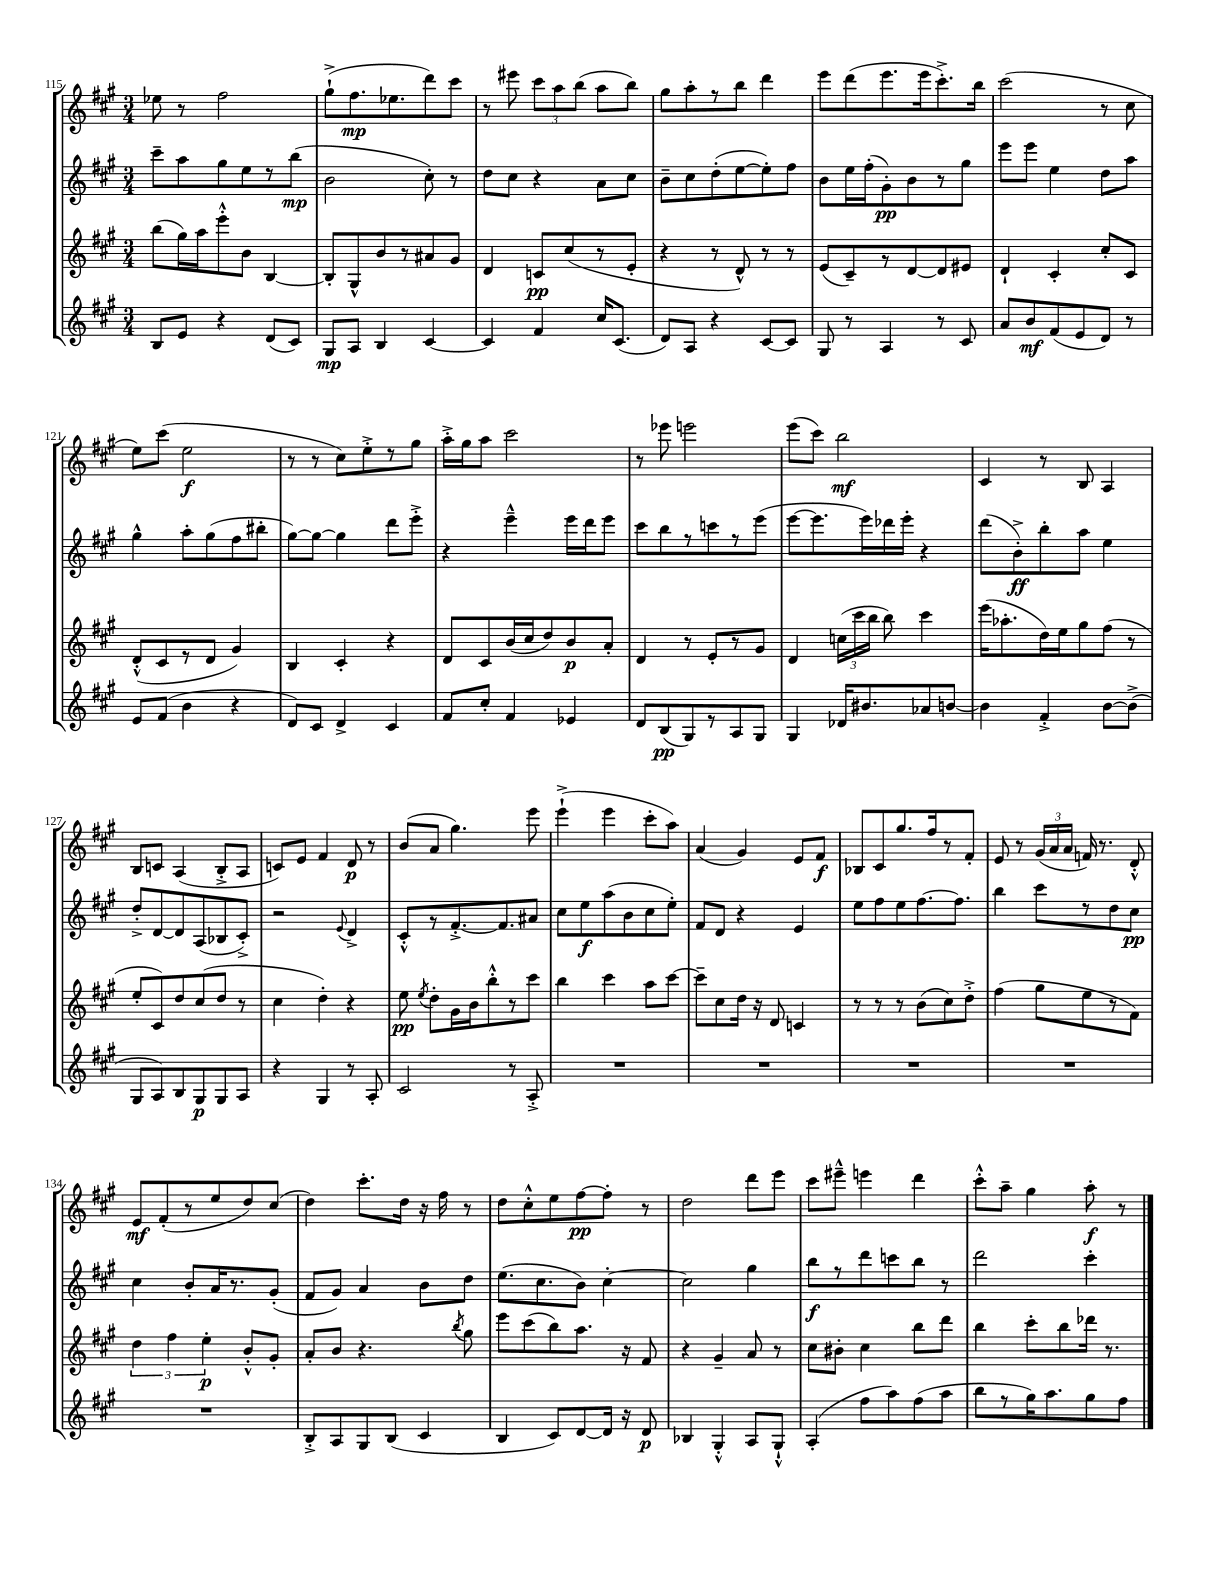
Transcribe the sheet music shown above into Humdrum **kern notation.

**kern	**kern	**kern	**kern
*staff4	*staff3	*staff2	*staff1
*clefG2	*clefG2	*clefG2	*clefG2
*k[f#c#g#]	*k[f#c#g#]	*k[f#c#g#]	*k[f#c#g#]
*M3/4	*M3/4	*M3/4	*M3/4
8B/L	(8bb\L	8ccc#~\L	8ee-\
8e/J	16gg#\L)	8aa\	8r
.	16aa\J	.	.
4r	8eee'^^\	8gg#\	2ff#\
.	8b\J	8ee\	.
(8d/L	[4B/	8r	.
8c#/J)	.	(8bb\J	.
=	=	=	=
8G#/L	8B'/]L	2b\	(8gg#`^\L
8A/J	8G#^^/	.	8.ff#\
4B/	8b/	.	.
.	.	.	8.ee-\
.	8r	.	.
[4c#/	8a#/	8cc#'\)	8ddd\)
.	8g#/J	8r	8ccc#\J
=	=	=	=
4c#/]	4d/	8dd\L	8r
.	.	8cc#\J	8eee#\
4f#/	8c/L	4r	12ccc#\L
.	.	.	12aa\
.	(8cc#/	.	.
.	.	.	(12bb\J
16cc#/LK	8r	8a\L	8aa\L
(8.c#/J	.	.	.
.	8e'/J	8cc#\J	8bb\J)
=	=	=	=
8d/L)	4r	8b~\L	8gg#\L
8A/J	.	8cc#\	8aa'\
4r	8r	(8dd'\	8r
.	8d^^/)	[8ee\	8bb\J
[8c#/L	8r	8ee'\])	4ddd\
8c#/]J	8r	8ff#\J	.
=	=	=	=
8G#/	(8e/L	8b\L	8eee\L
8r	8c#~/)	16ee\L	(8ddd\
.	.	(16ff#'\J	.
4A/	8r	8g#'\)	8.eee\
.	[8d/	8b\	.
.	.	.	16eee\k
8r	8d/]	8r	8.ccc#'^\)
8c#/	8e#/J	8gg#\J	.
.	.	.	16bb\Jk
=	=	=	=
8a/L	4d`/	8eee\L	(2ccc#\
8b/	.	8eee\J	.
(8f#/	4c#'/	4ee\	.
8e/	.	.	.
8d/J)	8cc#'/L	8dd\L	8r
8r	8c#/J	8aa\J	8cc#\
=	=	=	=
8e/L	(8d'^^/L	4gg#^^\	8ee\L)
(8f#/J	8c#/	.	(8ccc#\J
4b\	8r	8aa'\L	2ee\
.	8d/J	(8gg#\	.
4r	4g#/)	8ff#\	.
.	.	8bb#'\J	.
=	=	=	=
8d/L)	4B/	[8gg#\L)	8r
8c#/J	.	8gg#\_J	8r
4d^/	4c#'/	4gg#\]	8cc#\L)
.	.	.	8ee'^\
4c#/	4r	8ddd\L	8r
.	.	8eee'^\J	8gg#\J
=	=	=	=
8f#/L	8d/L	4r	16aa'^\LL
.	.	.	16gg#\J
8cc#'/J	8c#/	.	8aa\J
4f#/	(16b/L	4eee~^^\	2ccc#\
.	16cc#/J	.	.
.	8dd/)	.	.
4e-/	8b/	16eee\LL	.
.	.	16ddd\J	.
.	8a'/J	8eee\J	.
=	=	=	=
8d/L	4d/	8ccc#\L	8r
(8B/	.	8bb\	8eee-\
8G#/)	8r	8r	2eee\
8r	8e'/L	8ccc\	.
8A/	8r	8r	.
8G#/J	8g#/J	(8eee\J	.
=	=	=	=
4G#/	4d/	[8eee\L	(8eee\L
.	.	8.eee\]	8ccc#\J)
16d-/LK	(24cc\LL	.	2bb\
.	24ccc#\	.	.
8.b#/	.	16eee\L)	.
.	24bb\JJ	.	.
.	8bb\)	16ddd-\	.
.	.	16eee'\JJ	.
8a-/	4ccc#\	4r	.
[8b/J	.	.	.
=	=	=	=
4b\]	(16eee\LK	(8ddd\L	4c#/
.	8.aa-'\	.	.
.	.	8b'^\)	.
4f#'^/	16dd\L)	8bb'\	8r
.	16ee\J	.	.
.	8gg#\	8aa\J	8B/
[8b\L	(8ff#\J	4ee\	4A/
(8b^\]J	8r	.	.
=	=	=	=
8G#/L	8ee'/L	8dd'^/L	8B/L
8A/)	8c#/)	[8d/	8c/J
8B/	8dd/	8d/]	(4A/
8G#/	(8cc#/	(8A/	.
8G#/	8dd/J	8B-/	8B'^/L
8A/J	8r	8c#'^/J)	8A/J
=	=	=	=
4r	4cc#\	2r	8c/L)
.	.	.	8e/J
4G#/	4dd'\)	.	4f#/
.	.	8qqe/	.
8r	4r	4d^/	8d/
8A'/	.	.	8r
=	=	=	=
2c#/	8ee\	8c#'^^/L	(8b/L
.	8qee/	.	.
.	8dd'\L	8r	8a/J
.	16g#\L	[8.f#'^/	4.gg#\)
.	16b\J	.	.
.	8bb'^^\	.	.
.	.	8.f#/]	.
8r	8r	.	.
8A'^/	8ccc#\J	8a#/J	8eee\
=	=	=	=
2.r	4bb\	8cc#\L	(4eee`^\
.	.	8ee\	.
.	4ccc#\	(8aa\	4eee\
.	.	8b\	.
.	8aa\L	8cc#\	8ccc#'\L
.	[8ccc#\J	8ee'\J)	8aa\J)
=	=	=	=
2.r	8ccc#~\]L	8f#/L	(4a/
.	8cc#\	8d/J	.
.	16dd\Jk	4r	4g#/)
.	16r	.	.
.	8d/	.	.
.	4c/	4e/	8e/L
.	.	.	8f#/J
=	=	=	=
2.r	8r	8ee\L	8B-/L
.	8r	8ff#\	8c#/
.	8r	8ee\	8.gg#/
.	(8b\L	[8.ff#\	.
.	.	.	16ff#/k
.	8cc#\)	.	8r
.	.	8.ff#\]J	.
.	8dd'^\J	.	8f#'/J
=	=	=	=
2.r	(4ff#\	4bb\	8e/
.	.	.	8r
.	8gg#\L	8ccc#\L	(24g#/LL
.	.	.	24a/
.	.	.	24a/JJ
.	8ee\	8r	16f/)
.	.	.	8.r
.	8r	8dd\	.
.	8f#\J)	8cc#\J	8d'^^/
=	=	=	=
2.r	6dd\	4cc#\	8e/L
.	.	.	(8f#'/
.	6ff#\	.	.
.	.	8b'/L	8r
.	6ee'\	.	.
.	.	16a/K	8ee/
.	.	8.r	.
.	8b'^^/L	.	8dd/)
.	8g#'/J	(8g#'/J	(8cc#/J
=	=	=	=
8B'^/L	8a'/L	8f#/L	4dd\)
8A/	8b/J	8g#/J)	.
8G#/	4.r	4a/	8.ccc#'\L
(8B/J	.	.	.
.	.	.	16dd\Jk
4c#/	.	8b\L	16r
.	.	.	16ff#\
.	8qbb/	.	.
.	8gg#\	8dd\J	8r
=	=	=	=
4B/	8eee\L	(8.ee\L	8dd\L
.	(8ccc#\	.	8cc#'^^\
.	.	8.cc#\	.
8c#/L)	8bb\)	.	8ee\
[8d/	8.aa\J	8b\J)	[8ff#\
16d/]Jk	.	[4cc#'\	8ff#'\]J
16r	16r	.	.
8d/	8f#/	.	8r
=	=	=	=
4B-/	4r	2cc#\]	2dd\
4G#'^^/	4g#~/	.	.
8A/L	8a/	4gg#\	8ddd\L
8G#`^^/J	8r	.	8eee\J
=	=	=	=
(4A'/	8cc#\L	8bb\L	8ccc#\L
.	8b#'\J	8r	8eee#~^^\J
8ff#\L	4cc#\	8ddd\	4eee\
8aa\)	.	8ccc\	.
(8ff#\	8bb\L	8bb\J	4ddd\
8aa\J	8ddd\J	8r	.
=	=	=	=
8bb\L	4bb\	2ddd\	8ccc#'^^\L
8r	.	.	8aa~\J
16gg#\K)	8ccc#'\L	.	4gg#\
8.aa\	.	.	.
.	8bb\	.	.
8gg#\	16ddd-\Jk	4ccc#'\	8aa'\
.	8.r	.	.
8ff#\J	.	.	8r
==	==	==	==
*-	*-	*-	*-
